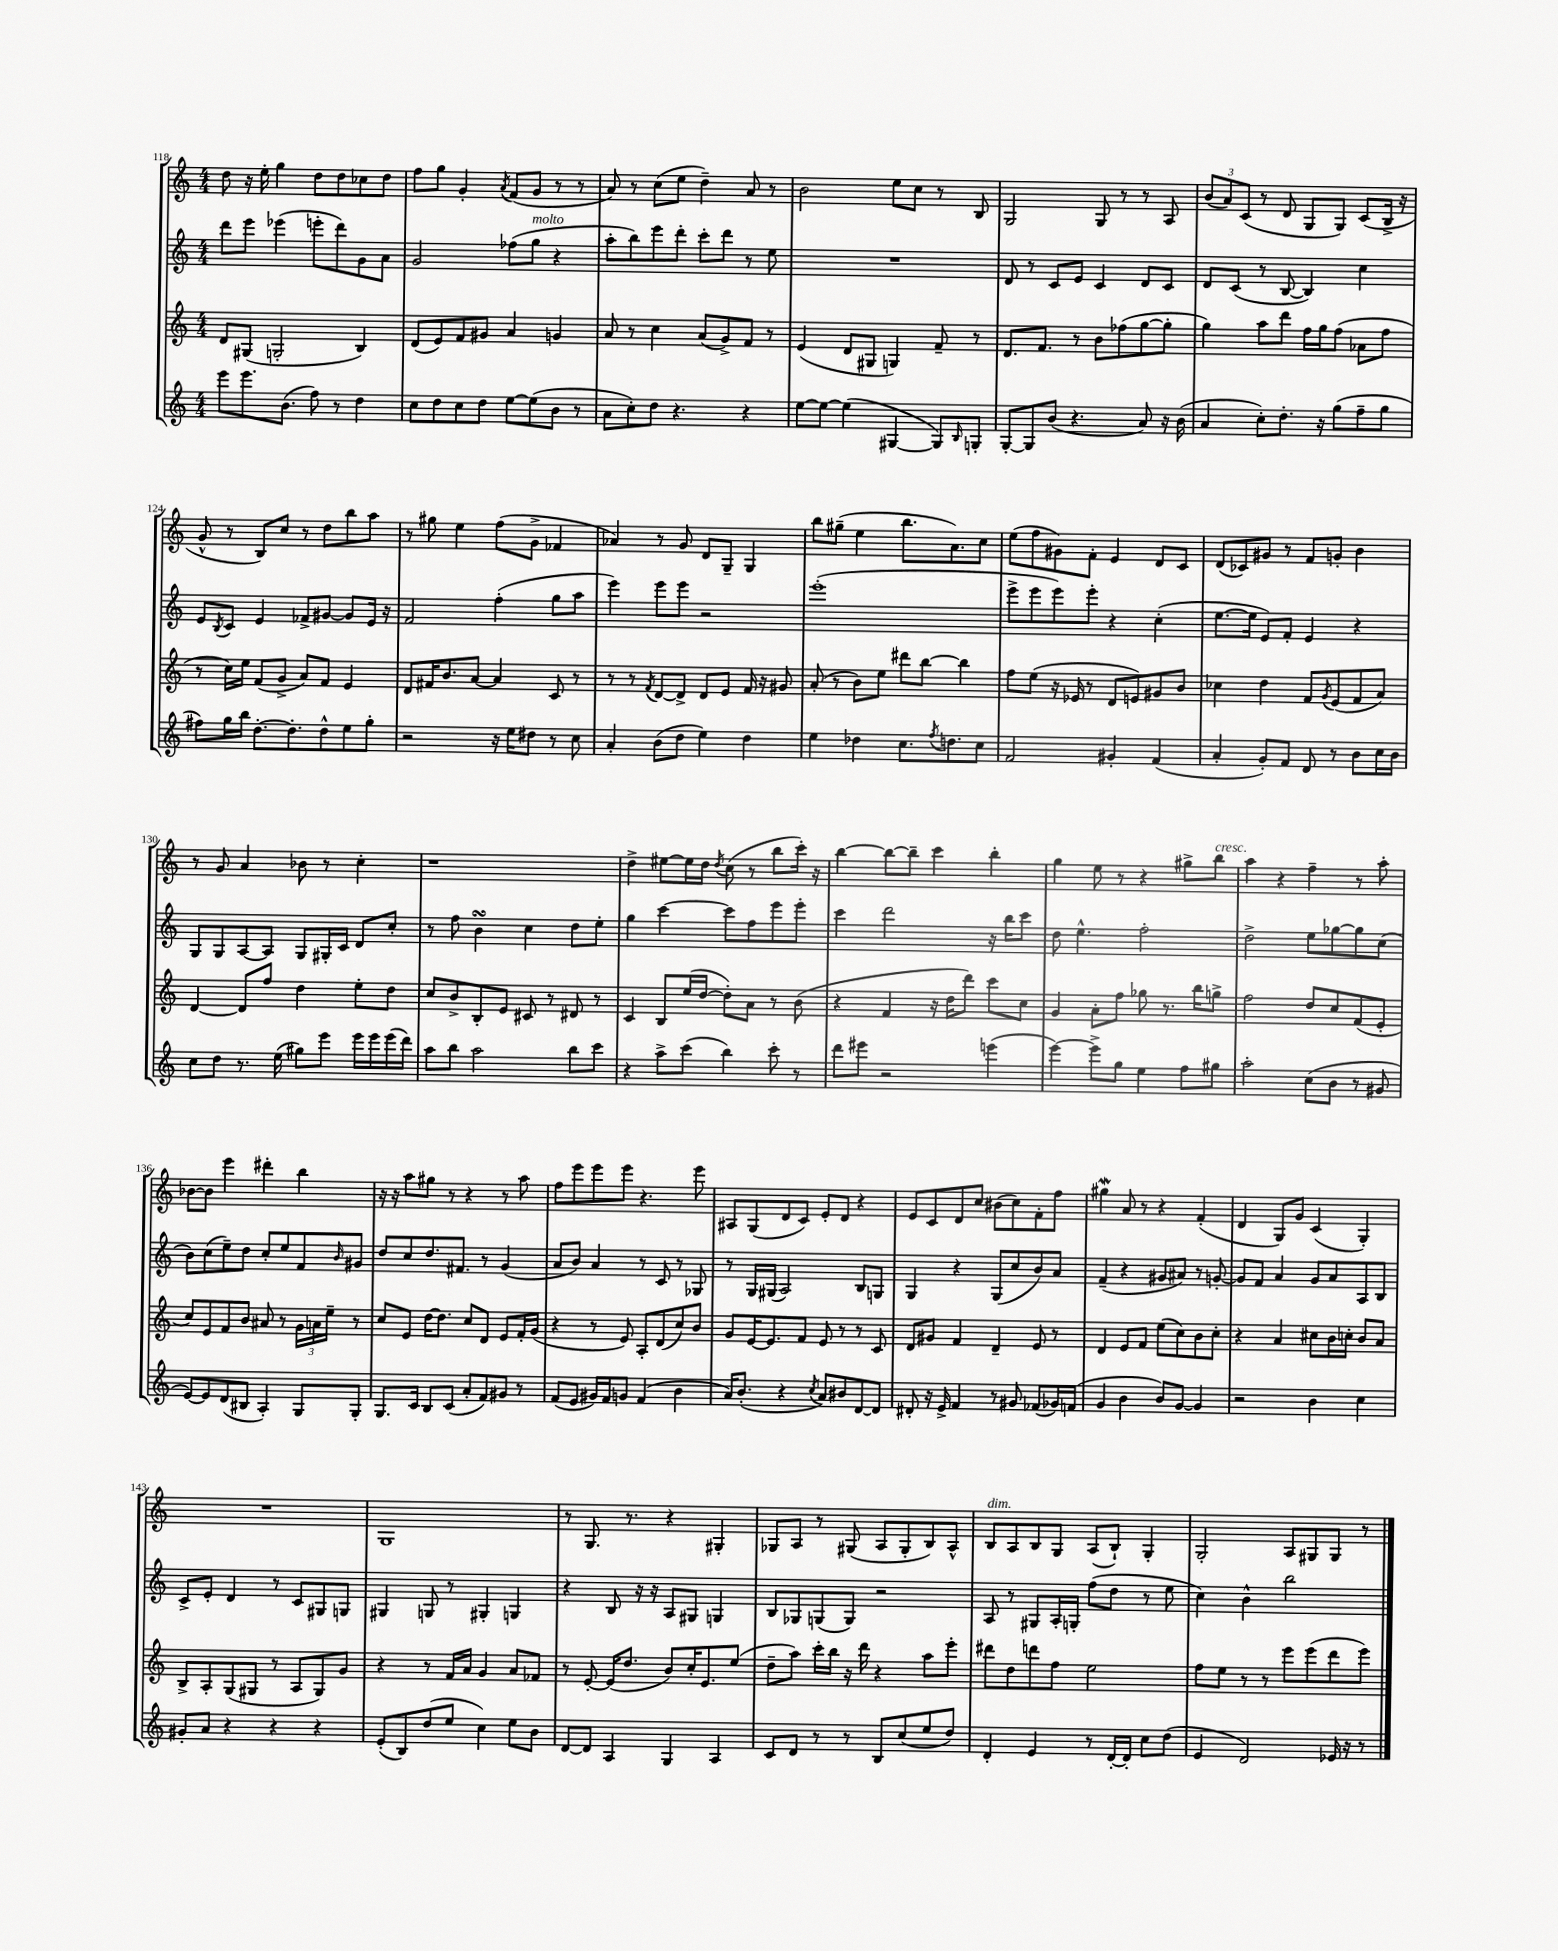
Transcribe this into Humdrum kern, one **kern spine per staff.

**kern	**kern	**kern	**kern
*part4	*part3	*part2	*part1
*staff4	*staff3	*staff2	*staff1
*clefG2	*clefG2	*clefG2	*clefG2
*k[]	*k[]	*k[]	*k[]
*M4/4	*M4/4	*M4/4	*M4/4
=118	=118	=118	=118
8eee\L	8d/L	8ddd\L	8dd\
8.eee\	(8G#X/J	8eee\J	16r
.	.	.	16ee'\
.	2Gn'/	(4eee-X\	4gg\
(8.b\J	.	.	.
8ff\)	.	8eeen'\L	8dd\L
8r	.	8ddd\)	8dd\
4dd\	4B/)	8g\	8cc-X\
.	.	8a\J	8dd\J
=119	=119	=119	=119
8cc\L	(8d/L	2g/	8ff\L
8dd\	8e/)	.	8gg\J
8cc\	8f/	.	4g'/
8dd\J	8g#X/J	.	.
.	.	.	8qa/
[8ee\L	4a/	(8ff-X\L	(8f/L
!	!	!LO:TX:a:i:t=molto	!
(8ee\]	.	8gg\J	8g/J
8b\J	4gn/	4r	8r
8r	.	.	8r
=120	=120	=120	=120
8a\L	8a/	8aa'\L	8a/)
8cc'\)	8r	8bb\)	8r
8dd\J	4cc\	8eee\	(8cc\L
4.r	.	8ddd'\J	8ee\J
.	(8a/L	8ccc'\L	4dd~\)
.	8g^/)	8ddd\J	.
4r	8f/J	8r	8a/
.	8r	8ee\	8r
=121	=121	=121	=121
[8ee\L	(4e/	1r	2b\
8ee\J_	.	.	.
(4ee\]	8d/L	.	.
.	8G#X/J	.	.
[4G#X/	4Gn/)	.	8ee\L
.	.	.	8cc\J
8G#/L])	8f~/	.	8r
16qqB/	.	.	.
8Gn'/J	8r	.	8B/
=122	=122	=122	=122
[8G'/L	8.d/L	8d/	2G/
8G/]	.	8r	.
.	8.f/J	.	.
(8b/J	.	8c/L	.
4.r	8r	8e/J	.
.	8b\L	4c/	8G/
.	(8ff-X\	.	8r
8a/)	[8gg\	8d/L	8r
16r	8gg'\J]	8c/J	8A/
(16b\	.	.	.
=123	=123	=123	=123
4a/	4gg\)	8d/L	(12b/L
.	.	.	12a/)
.	.	(8c/J	.
.	.	.	(12c/J
8cc'\L)	8aa\L	8r	8r
8.dd'\J	8ddd\J	[8B/	8d/
.	16ff\LL	4B/])	8G/L
16r	16gg\J	.	.
(8gg\L	(8ff\J	.	8G/J)
8ff~\	8a-X\L	4cc\	(8c/L
8gg\J	8ff\J	.	16B^/Jk
.	.	.	16r
!!LO:LB:g=z
=124	=124	=124	=124
8ff#X\L)	8r	8e/L	8g^^/
.	.	8qB/	.
16gg\L	16cc\LL)	8c/J	8r
16bb\JJ	16ee\JJ	.	.
[8.dd'\L	(8f/L	4e/	8B/L)
.	8g^/J	.	8cc/J
8.dd'\]	.	.	.
.	8a/L)	8f-X^/L	8r
8dd^^\	8f/J	[8g#X/J	8dd\L
8ee\	4e/	8g#/L]	8bb\
8gg'\J	.	16e/Jk	8aa\J
.	.	16r	.
=125	=125	=125	=125
2r	8d/L	2f/	8r
.	16f#X/K	.	8gg#X\
.	8.b/	.	.
.	.	.	4ee\
.	[8a/J	.	.
16r	4a/]	(4ff'\	(8ff\L
16ee\KL	.	.	.
8dd#X\J	.	.	8g^\J
8r	8c/	8gg\L	4f-X/
8cc\	8r	8aa\J	.
=126	=126	=126	=126
4a'/	8r	4eee\)	4a-X/)
.	8r	.	.
.	8qf/	.	.
(8b\L	[8d/L	8eee\L	8r
8dd\J	8d^/J]	8eee\J	8g/
4ee\)	8d/L	2r	8d/L
.	8e/J	.	8G~/J
4dd\	16f/	.	4G/
.	16r	.	.
.	8g#X/	.	.
=127	=127	=127	=127
4ee\	(8a'/	(1eee'	8bb\L
.	8r	.	(8gg#X~\J
4dd-X\	8b\L)	.	4ee\
.	8ee\J	.	.
8.cc\L	8ddd#X\L	.	8.bb\L
.	[8bb\J	.	.
8qff/	.	.	.
8.ddn\	.	.	8.a\)
.	4bb\]	.	.
8cc\J	.	.	8cc\J
=128	=128	=128	=128
2f/	8ff\L	8eee^\L	(8ee\L
.	(8ee\J	8eee\	8ff\
.	16r	8eee\)	8g#X\)
.	16e-X/	.	.
.	8r	8eee'\J	8f'\J
4g#X'/	8d/L	4r	4e/
.	8en/)	.	.
(4f/	8g#X/	(4cc'\	8d/L
.	8b/J	.	8c/J
=129	=129	=129	=129
4a'/	4cc-X\	[8.ee\L	(8d/L
.	.	.	8c-X/)
.	.	16ee\Jk]	.
8g'/L)	4dd\	8e/L)	8g#X/J
8f/J	.	8f'/J	8r
8d/	8f/L	4e/	8f/L
.	8qg/	.	.
8r	(8e/	.	8gn'/J
8b\L	8f/	4r	4b\
16cc\L	8a/J)	.	.
16b\JJ	.	.	.
!!LO:LB:g=z
=130	=130	=130	=130
8cc\L	[4d/	8G/L	8r
8dd\J	.	8G/	8g/
8.r	8d/L]	[8A/	4a/
.	8ff/J	8A/J]	.
(16ee\	.	.	.
8gg#X\L)	4dd\	8G/L	8b-X\
8eee\J	.	16G#X'/L	8r
.	.	16c/JJ	.
16eee\LL	8ee'\L	8d/L	4cc'\
16eee\	.	.	.
(16eee\	8dd\J	8cc'/J	.
16ddd\JJ)	.	.	.
=131	=131	=131	=131
8aa\L	8cc/L	8r	1r
8bb\J	8b^/	8ff\	.
2aa\	8B'/	4bsSsS\	.
.	8e/J	.	.
.	8c#X/	4cc\	.
.	8r	.	.
8bb\L	8d#X/	8dd\L	.
8ccc\J	8r	8ee'\J	.
=132	=132	=132	=132
4r	4c/	4gg\	4dd^\
8aa^\L	8B/L	[4ccc\	[8ee#X\L
(8ccc\J	(16ee/L	.	16ee#\L]
.	[16dd/JJ	.	16dd\JJ
.	.	.	8qdd/
4bb\)	8dd'\L])	8ccc\L]	(8cc\
.	8a\J	8ff\	8r
8ccc'\	8r	8eee\	8bb\L
8r	(8b\	8eee'\J	16ccc'\Jk)
.	.	.	16r
=133	=133	=133	=133
8ddd\L	4r	4ccc\	[4bb\
8eee#X\J	.	.	.
2r	4f/	2ddd\	8bb\L_
.	.	.	8bb~\J]
.	16r	.	4ccc\
.	16dd\KL	.	.
.	8ddd\J)	.	.
(4eeen\	8ccc\L	16r	4bb'\
.	.	16bb\KL	.
.	8cc\J	8ccc\J	.
=134	=134	=134	=134
[4eee\)	4g/	8dd\	4gg\
.	.	4.ee^^\	.
8eee^\L]	8a'\L	.	8ee\
8gg\J	8ff\J	.	8r
4ee\	8gg-X\	2ff'\	4r
.	8.r	.	.
8ff\L	.	.	8gg#X^\L
.	16bb\KL	.	.
!	!	!	!LO:TX:a:i:t=cresc.
8gg#X\J	8ggn^\J	.	8bb\J
=135	=135	=135	=135
2aa'\	2ff\	2dd^\	4aa\
.	.	.	4r
(8cc\L	8dd/L	8ee\L	4ff~\
8b\J	8cc/	[8gg-X\	.
8r	(8f/	8gg-\]	8r
8g#X/	8e'/J	(8cc\J	8aa'\
!!LO:LB:g=z
=136	=136	=136	=136
[8e/L)	8cc/L)	8b\L)	[8b-X\L
8e/]	8e/	(8cc\	8b-\J]
(8d/	8f/	8ee~\)	4eee\
8B#X/J	8b/J	8dd\J	.
4A'/)	8a#X/	8cc'/L	4ddd#X'\
.	8r	8ee/	.
8G/L	24g\LL	8f/	4bb\
.	24an\	.	.
.	24ee~\JJ	.	.
.	.	16qqb/	.
8G'/J	8r	8g#X/J	.
=137	=137	=137	=137
8.G/L	8cc/L	8dd/L	16r
.	.	.	16r
.	8e/J	8cc/	8aa\L
16c/Jk	.	.	.
8B/L	[16dd\KL	8.dd/	8gg#X\J
.	8.dd\J]	.	.
(8c/J	.	.	8r
.	.	8.f#X/J	.
8a'/L	8cc/L	.	4r
8f/)	8d/J	8r	.
8g#X/J	8e/L	(4g/	8r
8r	16f'/L	.	8aa\
.	(16g/JJ	.	.
=138	=138	=138	=138
(8f/L	4r	8a/L	8ff\L
8e/J	.	8b/J)	8eee\
16g#X/LL)	8r	4a/	8eee\
16f/J	.	.	.
8gn/J	8e/)	.	8eee\J
(4f/	8A'/L	8r	4.r
.	(8d/	8c/	.
4b\	8cc/)	8r	.
.	8b/J	8G-X/	8eee\
=139	=139	=139	=139
16a/KL)	8g/L	8r	8A#X/L
(8.b'/J	.	.	.
.	[16e/K	16G/LL	(8G/
.	8.e/]	(16G#X/JJ	.
4r	.	2A/)	8d/
.	8f/J	.	8c/J)
8qcc/	.	.	.
8a/L)	8e/	.	8e'/L
8b#X/	8r	.	8d/J
[8d/	8r	8B/L	4r
8d/J]	8c/	8Gn/J	.
=140	=140	=140	=140
8d#X'/	8d/L	4G/	8e/L
16r	8g#X/J	.	8c/
16e^/	.	.	.
4f/	4f/	4r	8d/
.	.	.	8cc/J
8r	4d~/	(8G/L	(8b#X\L
8g#X/	.	8cc/	8cc\)
(8f-X/L	8e/	8b/)	8f'\
16g-X/L)	8r	8a/J	8ff\J
(16fn/JJ	.	.	.
=141	=141	=141	=141
4g/	4d/	(4f~/	4gg#XW\
4b\	8e/L	4r	8a/
.	8f/J	.	8r
8b/L)	(8ee\L	8g#X/L	4r
[8g/J	8cc\)	8a#X/J)	.
4g/]	8b\	8r	(4f'/
.	8cc'\J	[8gn'/	.
=142	=142	=142	=142
2r	4r	8g/L]	4d/
.	.	8f/J	.
.	4a/	4a/	8G/L)
.	.	.	8g/J
4b\	8cc#X\L	8g/L	(4c/
.	16b\L	8a/	.
.	16ccn'\JJ	.	.
4cc\	8b/L	8A/	4G'/)
.	8a/J	8B/J	.
!!LO:LB:g=z
=143	=143	=143	=143
8g#X'/L	8B^/L	8c^/L	1r
8a/J	8A'/	8e'/J	.
4r	(8G/	4d/	.
.	8G#X/J	.	.
4r	8r	8r	.
.	8A/L	8c/L	.
4r	8G#/)	8G#X/	.
.	8g/J	8Gn/J	.
=144	=144	=144	=144
(8e'/L	4r	4G#X/	1G
8B/)	.	.	.
(8dd/	8r	8Gn/	.
8ee/J	16f/LL	8r	.
.	16a/JJ	.	.
4cc\)	4g/	4G#X'/	.
8ee\L	8a/L	4Gn/	.
8b\J	8f-X/J	.	.
=145	=145	=145	=145
[8d/L	8r	4r	8r
8d/J]	[8e'/	.	8.G/
4A/	(16e/KL]	8B/	.
.	8.dd/J	.	8.r
.	.	16r	.
.	.	16r	.
4G/	8b/L)	8A/L	4r
.	16cc'/K	8G#X/J	.
.	8.e/	.	.
4A/	.	4Gn/	4G#X'/
.	(8ee/J	.	.
=146	=146	=146	=146
8c/L	8dd~\L	8B/L	8G-X/L
8d/J	8aa\J)	8G-X/	8A/J
8r	16ccc'\LL	(8Gn/	8r
.	16bb\JJ	.	.
8r	16r	8G/J)	(8G#X/
.	16ddd\	.	.
8B/L	4r	2r	8A/L
(8cc/	.	.	8G#'/
8ee/	8aa\L	.	8B/)
8dd/J)	8eee'\J	.	8A^^/J
=147	=147	=147	=147
!	!	!	!LO:TX:a:i:t=dim.
4d'/	8ddd#X\L	8A/	8B/L
.	8dd\	8r	8A/
4e/	8dddn\	8G#X/L	8B/
.	8ff\J	16A'/L	8G/J
.	.	16Gn'/JJ	.
8r	2ee\	(8ff\L	(8A/L
[16d'/LL	.	8dd\J	8B`/J)
16d'/JJ]	.	.	.
8cc\L	.	8r	4G'/
(8dd\J	.	8ee\	.
=148	=148	=148	=148
4e/	8ff\L	4cc\)	2G'/
.	8ee\J	.	.
2d/)	8r	4b^^\	.
.	8r	.	.
.	8eee\L	2bb\	8A/L
.	(8eee\	.	8G#X/
16e-X/	8ddd\	.	8G#/J
16r	.	.	.
8r	8eee\J)	.	8r
==	==	==	==
*-	*-	*-	*-
